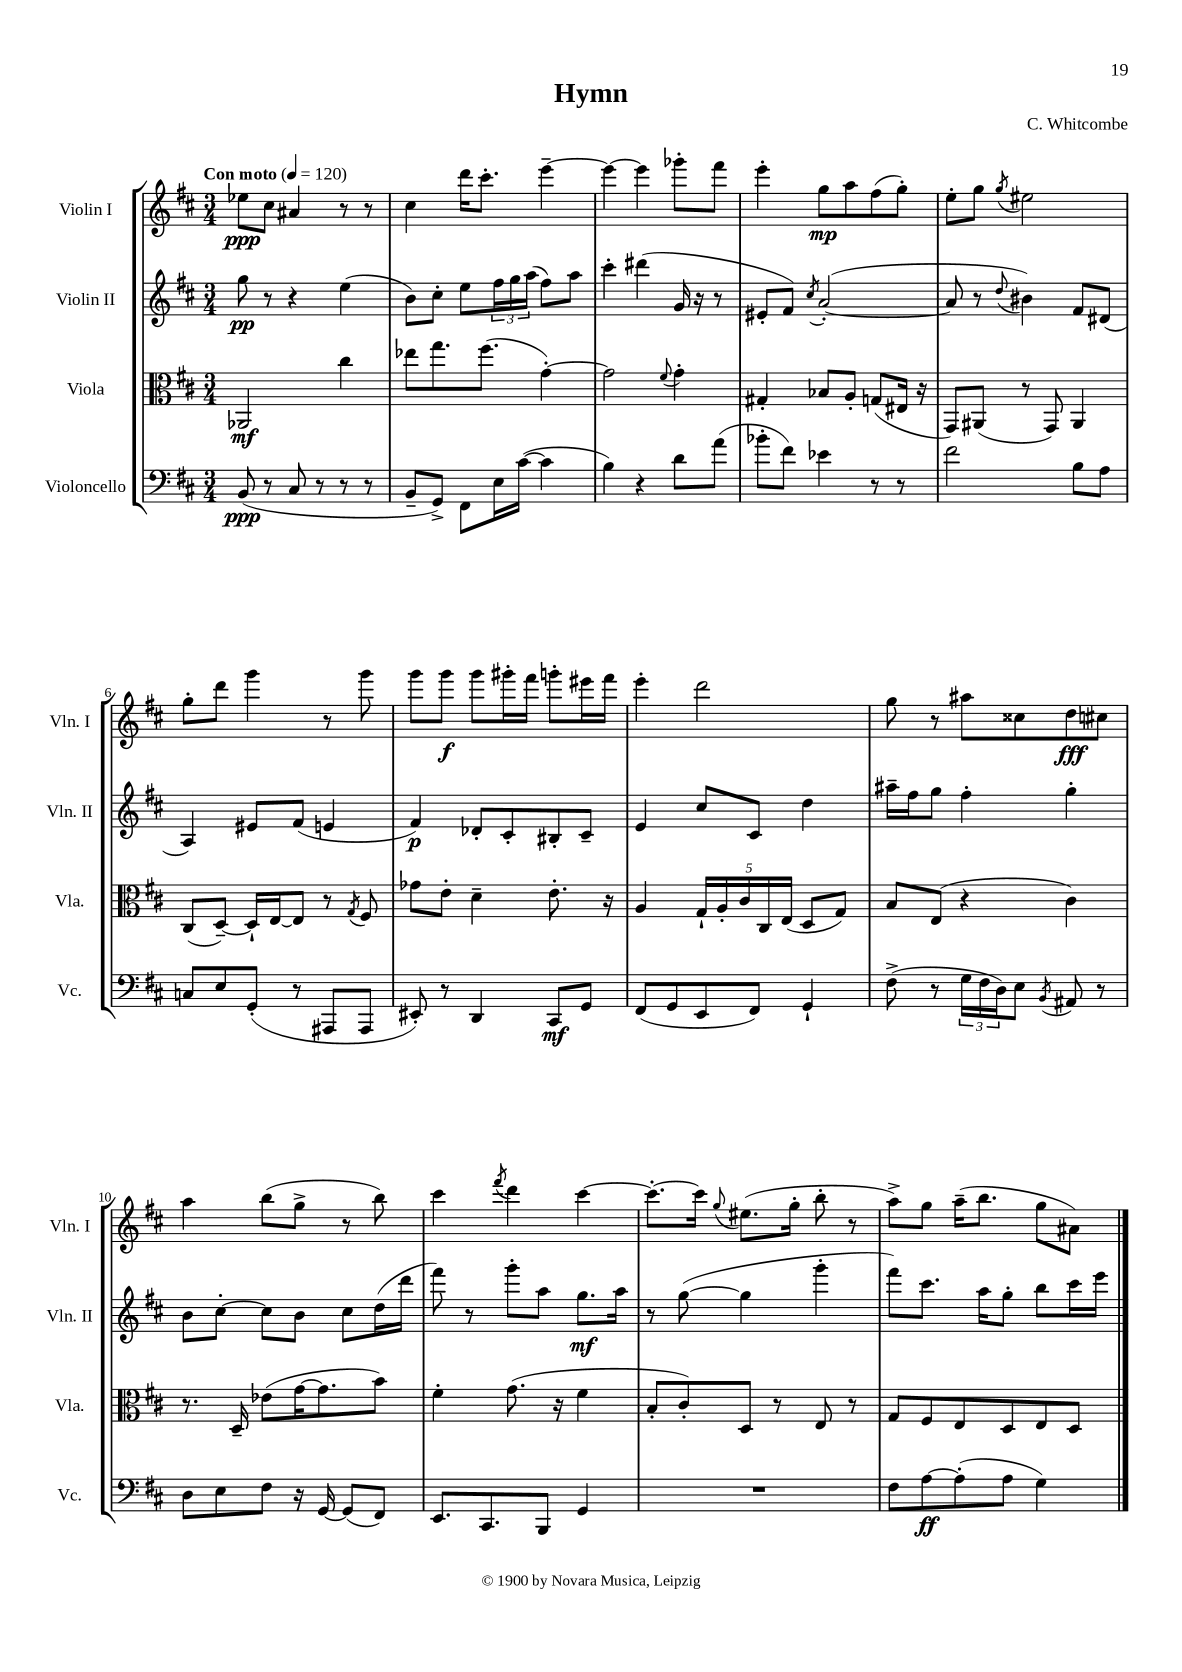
\header { title = "Hymn" composer = "C. Whitcombe" }
<<
\new StaffGroup <<
\new Staff = "s0" \with { instrumentName = "Violin I" shortInstrumentName = "Vln. I" } {
    \clef treble \key d \major \numericTimeSignature \time 3/4 \tempo "Con moto" 4 = 120
    ees''8\ppp cis''8 ais'4 r8 r8 |
    cis''4 d'''16 cis'''8.-. e'''4~-- |
    e'''4~ e'''4 ges'''8-. fis'''8 |
    e'''4-. g''8\mp a''8 fis''8( g''8-.) |
    e''8-. g''8 \acciaccatura { g''8 } eis''2 |
    g''8-. d'''8 g'''4 r8 g'''8 |
    g'''8 g'''8\f g'''8 gis'''16-. fis'''16 g'''8-. eis'''16 fis'''16 |
    e'''4-. d'''2 |
    g''8 r8 ais''8 cisis''8 d''8\fff cis''8 |
    a''4 b''8( g''8-> r8 b''8) |
    cis'''4 \acciaccatura { fis'''8 } d'''4 cis'''4~ |
    cis'''8.~-. cis'''16 \appoggiatura { g''8 } eis''8.( g''16-. b''8-. r8 |
    a''8->) g''8 a''16--( b''8. g''8 ais'8) \bar "|." |
}
\new Staff = "s1" \with { instrumentName = "Violin II" shortInstrumentName = "Vln. II" } {
    \clef treble \key d \major \numericTimeSignature \time 3/4
    g''8\pp r8 r4 e''4( |
    b'8) cis''8-. e''8 \tuplet 3/2 { fis''16 g''16 a''16( } fis''8) a''8 |
    cis'''4-. dis'''4( g'16 r16 r8 |
    eis'8-. fis'8) \acciaccatura { cis''8 } a'2~-.( |
    a'8 r8 \appoggiatura { d''8 } bis'4) fis'8 dis'8( |
    a4) eis'8 fis'8( e'4 |
    fis'4\p) des'8-. cis'8-. bis8-. cis'8-- |
    e'4 cis''8 cis'8 d''4 |
    ais''16-- fis''16 g''8 fis''4-. g''4-. |
    b'8 cis''8~-. cis''8 b'8 cis''8 d''16( d'''16 |
    fis'''8) r8 g'''8-. a''8 g''8.\mf a''16 |
    r8 g''8~( g''4 g'''4-. |
    fis'''8) cis'''8. a''16 g''8-. b''8 cis'''16 e'''16 \bar "|." |
}
\new Staff = "s2" \with { instrumentName = "Viola" shortInstrumentName = "Vla." } {
    \clef alto \key d \major \numericTimeSignature \time 3/4
    aes,2\mf cis''4 |
    ees''8 g''8. fis''8.( g'4~-.) |
    g'2 \appoggiatura { fis'8 } g'4-. |
    gis4-. bes8 a8-. g8( eis16 r16 |
    g,8) ais,8( r8 g,8) ais,4 |
    cis8( d8~--) d16-! e16~ e8 r8 \acciaccatura { g8 } fis8 |
    ges'8 e'8-. d'4-- e'8.-. r16 |
    a4 \tuplet 5/4 { g16-! a16-. cis'16 cis16 e16( } d8 g8) |
    b8 e8( r4 cis'4) |
    r8. d16-- ees'8( g'16~ g'8. b'8) |
    fis'4-. g'8.( r16 fis'4 |
    b8-. cis'8-.) d8 r8 e8 r8 |
    g8 fis8 e8 d8 e8 d8 \bar "|." |
}
\new Staff = "s3" \with { instrumentName = "Violoncello" shortInstrumentName = "Vc." } {
    \clef bass \key d \major \numericTimeSignature \time 3/4
    b,8\ppp( r8 cis8 r8 r8 r8 |
    b,8-- g,8->) fis,8 e16 cis'16~( cis'4 |
    b4) r4 d'8 a'8( |
    bes'8-. fis'8) ees'4 r8 r8 |
    fis'2 b8 a8 |
    c8 e8 g,8-.( r8 ais,,8 ais,,8 |
    eis,8-.) r8 d,4 cis,8\mf g,8 |
    fis,8( g,8 e,8 fis,8) g,4-! |
    fis8->( r8 \tuplet 3/2 { g16 fis16 d16) } e8 \acciaccatura { b,8 } ais,8 r8 |
    d8 e8 fis8 r16 g,16~ g,8( fis,8) |
    e,8. cis,8. b,,8 g,4 |
    R2. |
    fis8 a8~\ff a8-.( a8 g4) \bar "|." |
}
>>
>>
